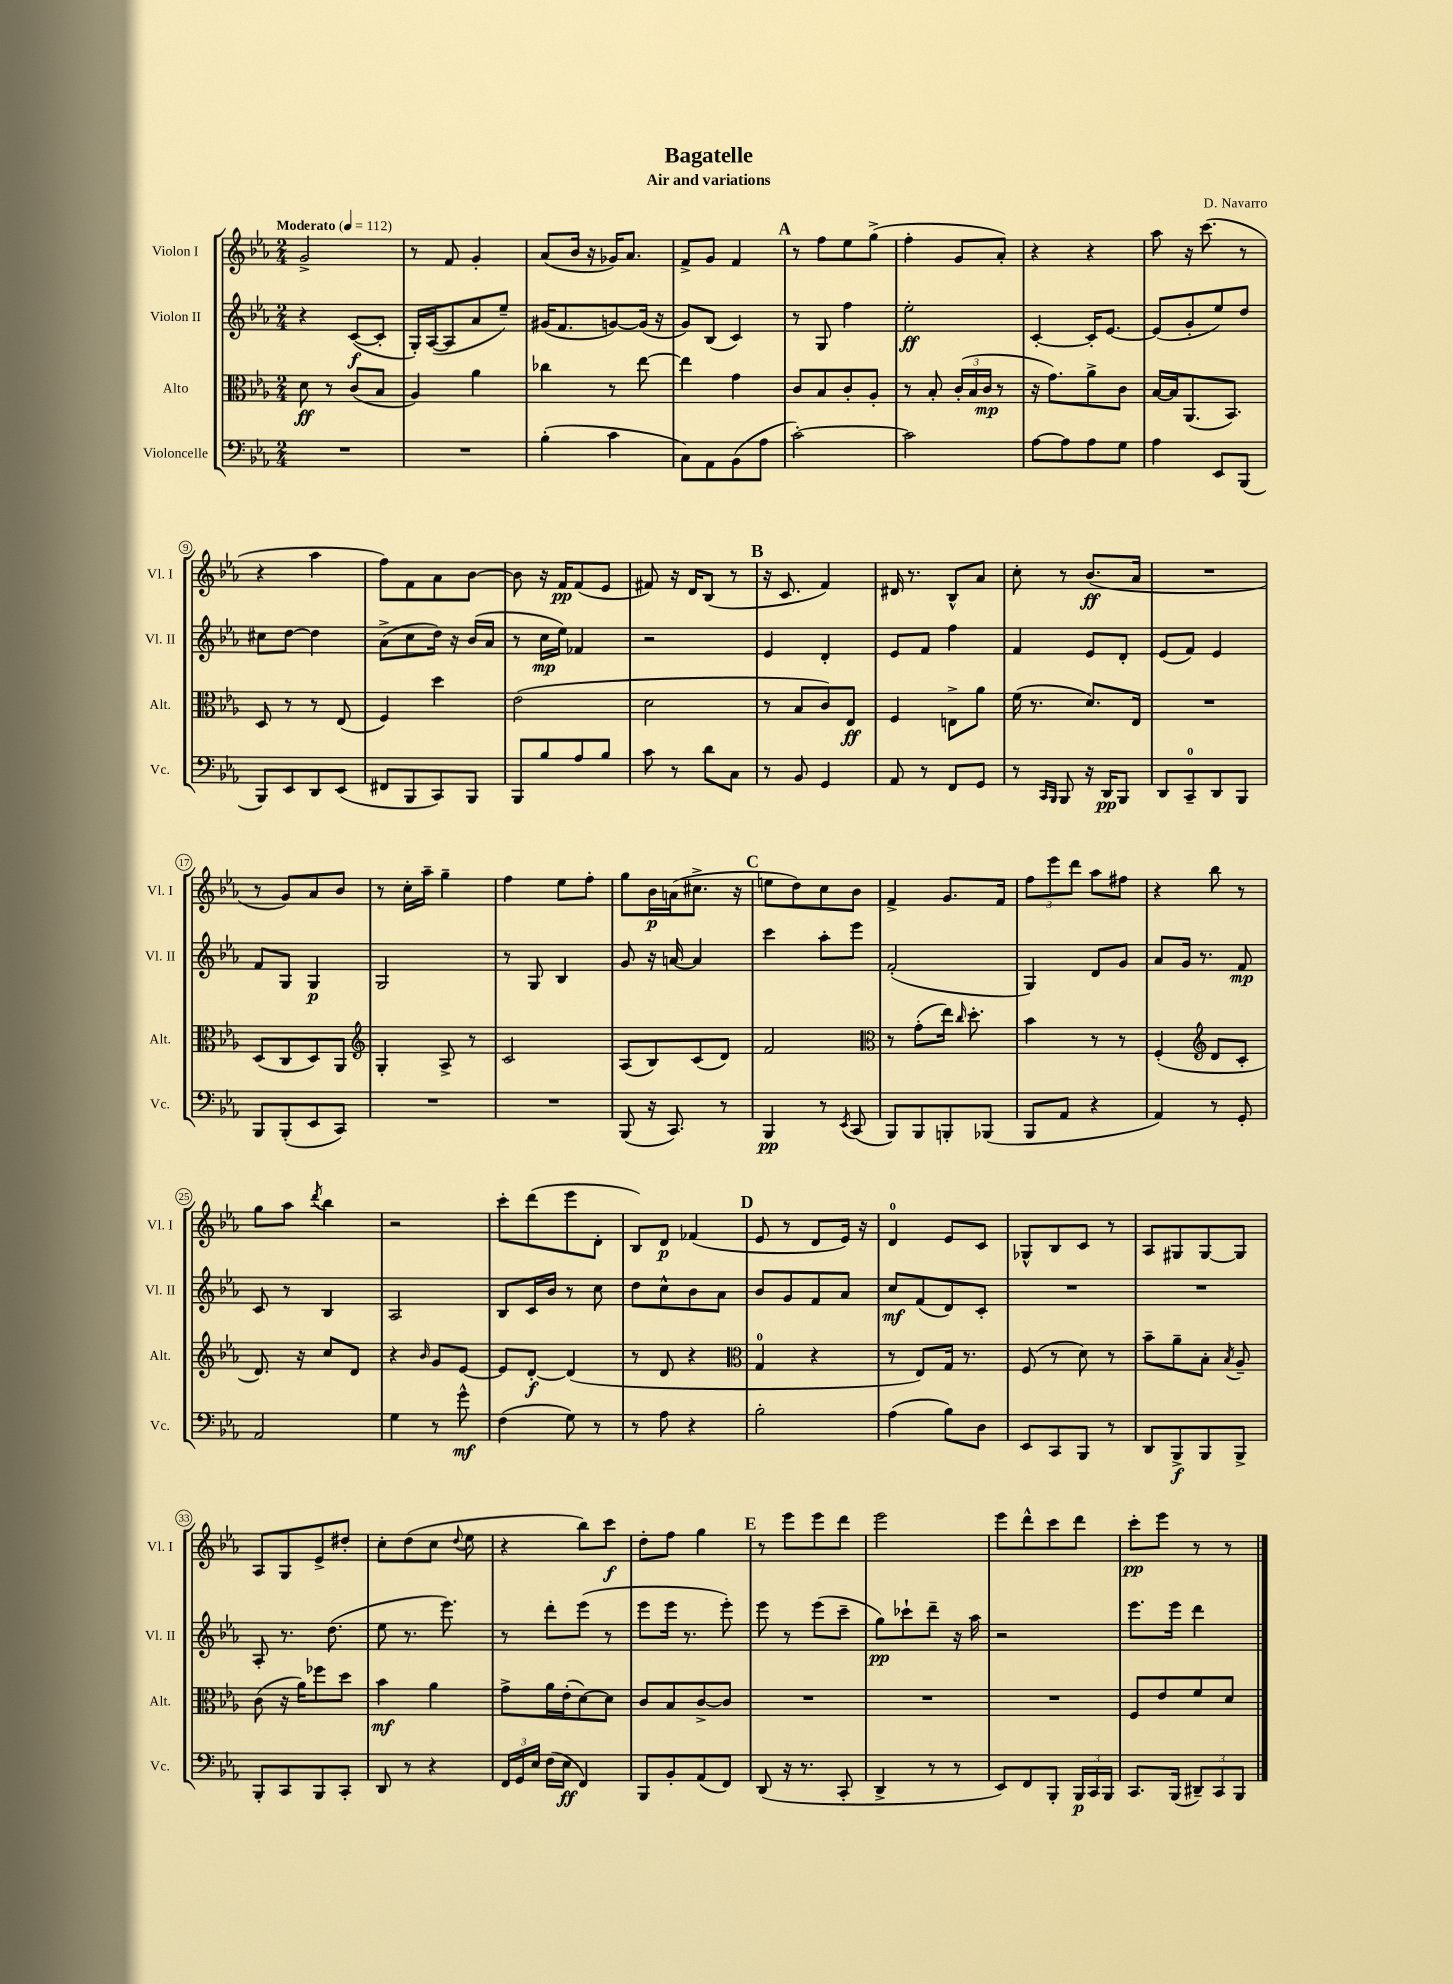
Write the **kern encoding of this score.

**kern	**kern	**kern	**kern
*staff4	*staff3	*staff2	*staff1
*clefF4	*clefC3	*clefG2	*clefG2
*k[b-e-a-]	*k[b-e-a-]	*k[b-e-a-]	*k[b-e-a-]
*M2/4	*M2/4	*M2/4	*M2/4
*MM112	*MM112	*MM112	*MM112
2r	8d\	4r	2g^/
.	8r	.	.
.	(8c/L	([8c/L	.
.	8B-/J	8c'/]J	.
=	=	=	=
2r	4A-/)	16G'/LL)	8r
.	.	([16A-/J	.
.	.	8A-/]	8f/
.	4a-\	8a-/	4g'/
.	.	8ee-~/J)	.
=	=	=	=
(4B-'\	4cc-\	(16g#/LK	(8a-/L
.	.	8.f/	.
.	.	.	16b-/Jk
.	.	.	16r
4c\	8r	[8g/)	16g-/LK)
.	.	.	8.a-/J
.	[8ee-\	(16g/]Jk	.
.	.	16r	.
=	=	=	=
8C\L)	4ee-\]	8g/L)	8f^/L
8AA-\	.	(8B-/J	8g/J
(8BB-\	4g\	4c/)	4f/
8A-\J	.	.	.
=	=	=	=
[2c'\)	8c/L	8r	8r
.	8B-/	8G/	8ff\L
.	8c'/	4ff\	8ee-\
.	8A-'/J	.	(8gg^\J
=	=	=	=
2c\]	8r	2ee-'\	4ff'\
.	8B-'/	.	.
.	(24c'/LL	.	8g/L
.	24B-/	.	.
.	24c/JJ	.	.
.	8r	.	8a-'/J)
=	=	=	=
[8A-\L	16r	[4c'/	4r
.	8.g\L)	.	.
8A-\]	.	.	.
8A-\	8a-^\	16c'/]LK	4r
.	.	[8.e-/J	.
8G\J	8c\J	.	.
=	=	=	=
4A-\	[16B-/LL	(8e-/]L	8aa-\
.	16B-/]J	.	.
.	(8.AA-/	8g'/	16r
.	.	.	(8.ccc\
8EE-/L	.	8ee-/)	.
.	8.BB-/J)	.	.
(8BBB-/J	.	8dd/J	8r
=	=	=	=
8BBB-/L)	8D/	8cc#\L	4r
8EE-/	8r	[8dd\J	.
8DD/	8r	4dd\]	4aa-\
(8EE-/J	(8E-/	.	.
=	=	=	=
8FF#/L	4F/)	(8a-^\L	8ff\L)
8BBB-/	.	8cc\	8f\
8CC/)	4dd\	16dd\Jk)	8a-\
.	.	16r	.
8BBB-/J	.	(16b-/LL	[8b-\J
.	.	16a-/JJ	.
=	=	=	=
8BBB-/L	(2e-\	8r	8b-\]
8B-/	.	16cc\LL	16r
.	.	16ee-\JJ)	16f/LK
8A-/	.	4f-/	(8f/
8B-/J	.	.	8e-/J
=	=	=	=
8c\	2d\	2r	8f#/)
8r	.	.	16r
.	.	.	16d/LK
8d\L	.	.	(8B-/J
8C\J	.	.	8r
=	=	=	=
8r	8r	4e-/	16r
.	.	.	8.c/
8BB-/	8B-/L	.	.
4GG/	8c/)	4d'/	4f/)
.	8E-/J	.	.
=	=	=	=
8AA-/	4F/	8e-/L	16d#/
.	.	.	8.r
8r	.	8f/J	.
8FF/L	8E^\L	4ff\	8B-^^/L
8GG/J	8a-\J	.	8a-/J
=	=	=	=
8r	(16f\	4f/	8cc'\
.	8.r	.	.
16qqCC/LL	.	.	.
16qqBBB-/JJ	.	.	.
8BBB-/	.	.	8r
16r	8.d/L)	8e-/L	(8.b-/L
16DD/LK	.	.	.
8BBB-/J	.	8d'/J	.
.	16E-/Jk	.	16a-/Jk
=	=	=	=
8DD/L	2r	(8e-/L	2r
8CC~/	.	8f/J)	.
8DD/	.	4e-/	.
8BBB-/J	.	.	.
=	=	=	=
8BBB-/L	(8D/L	8f/L	8r
(8BBB-'/	8C/	8G/J	8g/L)
8EE-/	8D/)	4G/	8a-/
8CC/J)	8AA-/J	.	8b-/J
=	=	=	=
*	*clefG2	*	*
2r	4G'/	2G/	8r
.	.	.	16cc'\LL
.	.	.	16aa-~\JJ
.	8A-^/	.	4gg~\
.	8r	.	.
=	=	=	=
2r	2c/	8r	4ff\
.	.	8G/	.
.	.	4B-/	8ee-\L
.	.	.	8ff'\J
=	=	=	=
(8BBB-/	(8A-/L	8g/	8gg\L
16r	8B-/)	16r	16b-\L
8.CC/)	.	[16a/	(16a\J
.	(8c/	4a/]	8.cc#^\J
8r	8d/J)	.	.
.	.	.	16r
=	=	=	=
4BBB-/	2f/	4ccc\	8ee\L
.	.	.	8dd\)
8r	.	8aa-'\L	8cc\
8qEE-/	.	.	.
(8CC/	.	8eee-\J	8b-\J
=	=	=	=
*	*clefC3	*	*
8BBB-/L)	8r	(2f'/	4f^/
8BBB-/	(8g'\L	.	.
8BBB'/	16ee-\Jk)	.	8.g/L
.	16qqcc/	.	.
.	8.dd'\	.	.
(8BBB-/J	.	.	.
.	.	.	16f/Jk
=	=	=	=
8BBB-/L	4b-\	4G/)	12ff\L
.	.	.	12eee-\
8AA-/J	.	.	.
.	.	.	12ddd\J
4r	8r	8d/L	8aa-\L
.	8r	8g/J	8ff#\J
=	=	=	=
4AA-/)	(4F'/	8a-/L	4r
.	.	16g/Jk	.
.	.	8.r	.
*	*clefG2	*	*
8r	8d/L	.	8bb-\
8GG'/	8c'/J	8f/	8r
=	=	=	=
2AA-/	8.d/)	8c/	8gg\L
.	.	8r	8aa-\J
.	16r	.	.
.	.	.	8qddd/
.	8cc/L	4B-/	4bb-\
.	8d/J	.	.
=	=	=	=
4G\	4r	2A-/	2r
.	16qqb-/	.	.
8r	8g/L	.	.
8g^^\	[8e-/J	.	.
=	=	=	=
(4F\	8e-/]L	8B-/L	8ccc'\L
.	[8d'/J	16c/L	(8ddd\
.	.	16b-/JJ	.
8G\)	(4d/]	8r	8eee-\
8r	.	8cc\	8d'\J
=	=	=	=
8r	8r	8dd\L	8B-/L)
8A-\	8d/	8cc^^\	8d/J
4r	4r	8b-\	(4f-/
.	.	8a-\J	.
=	=	=	=
*	*clefC3	*	*
2B-'\	4G/	8b-/L	8e-/
.	.	8g/	8r
.	4r	8f/	8d/L
.	.	8a-/J	16e-/Jk)
.	.	.	16r
=	=	=	=
(4A-\	8r	8cc/L	4d/
.	8E-/L)	(8f/	.
8B-\L)	16G/Jk	8d/)	8e-/L
.	8.r	.	.
8D\J	.	8c'/J	8c/J
=	=	=	=
8EE-/L	(8F/	2r	8G-^^/L
8CC/	8r	.	8B-/
8BBB-/J	8d\)	.	8c/J
8r	8r	.	8r
=	=	=	=
8DD/L	8b-~\L	2r	8A-/L
8BBB-^/	8a-~\	.	8G#/
8BBB-/	8B-'\J	.	[8G#/
.	8qB-/	.	.
8BBB-^/J	8A-~/	.	8G#/]J
=	=	=	=
8BBB-'/L	(8c\	8A-'/	8A-/L
8CC/	16r	8.r	8G/
.	16a-\LK)	.	.
8BBB-/	8ff-\	.	8e-^/
.	.	(8.dd\	.
8CC'/J	8dd\J	.	8dd#'/J
=	=	=	=
8DD/	4b-\	8ee-\	8cc'\L
8r	.	8.r	(8dd\
4r	4a-\	.	8cc\J
.	.	8.eee-\)	.
.	.	.	8qqdd/
.	.	.	8ee-\
=	=	=	=
24FF/LL	8g^\L	8r	4r
24GG/	.	.	.
24E-/JJ	.	.	.
(16F\LL	16a-\L	8ddd'\L	.
16E-\JJ	(16e-'\J	.	.
4FF/)	[8d\)	(8eee-\J	8bb-\L)
.	8d\]J	8r	8ccc\J
=	=	=	=
8BBB-/L	8c/L	8eee-\L	8dd'\L
8BB-'/	8B-/	16eee-\Jk	8ff\J
.	.	8.r	.
(8AA-/	[8c^/	.	4gg\
8FF/J)	8c/]J	8eee-'\)	.
=	=	=	=
(8DD/	2r	8eee-\	8r
16r	.	8r	8eee-\L
8.r	.	.	.
.	.	(8eee-\L	8eee-\
8CC'/	.	8ccc~\J	8ddd\J
=	=	=	=
4DD^/	2r	8gg\L)	2eee-\
.	.	8ccc-`\	.
8r	.	8ddd~\J	.
8r	.	16r	.
.	.	16aa-\	.
=	=	=	=
8EE-/L)	2r	2r	8eee-\L
8FF/	.	.	8ddd^^\
8BBB-'/J	.	.	8ccc\
24BBB-/LL	.	.	8ddd\J
24CC/	.	.	.
24BBB-/JJ	.	.	.
=	=	=	=
8.CC/L	8F/L	8.eee-\L	8ccc'\L
.	8e-/	.	8eee-\J
(16BBB-/Jk	.	16eee-\Jk	.
12DD#~/L)	8f/	4ddd\	8r
12CC/	.	.	.
.	8d/J	.	8r
12BBB-/J	.	.	.
==	==	==	==
*-	*-	*-	*-
